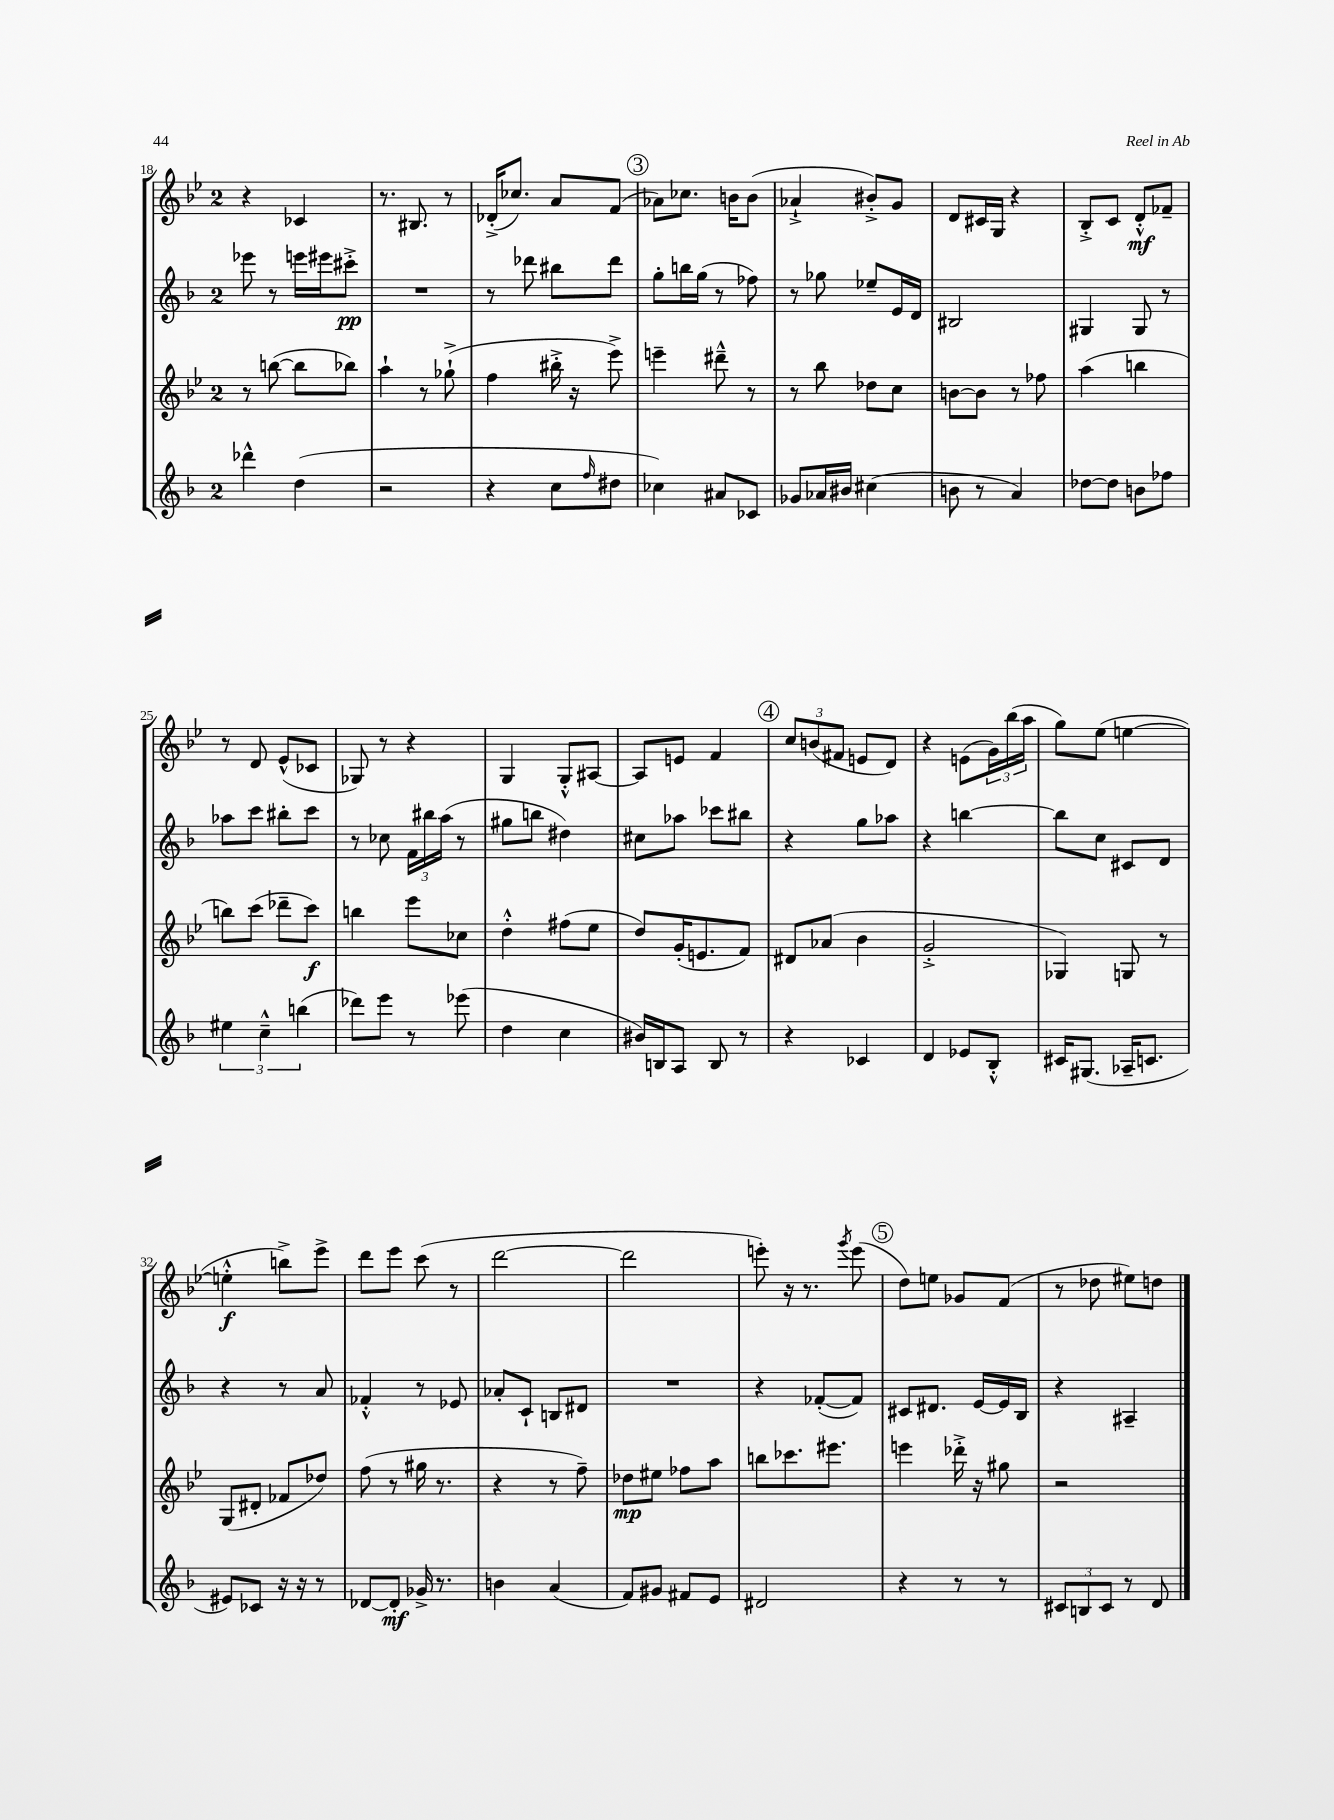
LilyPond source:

<<
\new StaffGroup <<
\new Staff = "s0" {
    \clef treble \key bes \major \once \override Staff.TimeSignature.style = #'single-digit \time 2/4
    r4 ces'4 |
    r8. bis8. r8 |
    des'16-.->( ces''8.) a'8 f'8( |
    \mark \markup { \circle "3" } aes'8) ces''8. b'16 b'8( |
    aes'4-!-> bis'8-.->) g'8 |
    d'8 cis'16 g16 r4 |
    bes8-.-> c'8 d'8-.-^\mf fes'8-- |
    r8 d'8 ees'8-^( ces'8 |
    ges8) r8 r4 |
    g4 g8-.-^ ais8~ |
    ais8 e'8 f'4 |
    \mark \markup { \circle "4" } \tuplet 3/2 { c''8 b'8( fis'8 } e'8 d'8) |
    r4 e'8( \tuplet 3/2 { g'16) bes''16( a''16 } |
    g''8) ees''8( e''4~ |
    e''4-.-^\f b''8->) ees'''8-> |
    d'''8 ees'''8 c'''8( r8 |
    d'''2~ |
    d'''2 |
    e'''8-.) r16 r8. \acciaccatura { g'''8 } e'''8( |
    \mark \markup { \circle "5" } d''8) e''8 ges'8 f'8( |
    r8 des''8 eis''8) d''8 \bar "|." |
}
\new Staff = "s1" {
    \clef treble \key f \major \once \override Staff.TimeSignature.style = #'single-digit \time 2/4
    ees'''8 r8 e'''16 eis'''16 cis'''8-.->\pp |
    R2 |
    r8 des'''8 bis''8 des'''8 |
    \mark \markup { \circle "3" } g''8-. b''16 g''16( r8 fes''8) |
    r8 ges''8 ees''8-- e'16 d'16 |
    bis2 |
    gis4 gis8 r8 |
    aes''8 c'''8 bis''8-. c'''8 |
    r8 ces''8 \tuplet 3/2 { f'16 bis''16 a''16( } r8 |
    gis''8 b''8 dis''4) |
    cis''8 aes''8 ces'''8 bis''8 |
    \mark \markup { \circle "4" } r4 g''8 aes''8 |
    r4 b''4~ |
    b''8 c''8 cis'8 d'8 |
    r4 r8 a'8 |
    fes'4-.-^ r8 ees'8 |
    aes'8-. c'8-! b8 dis'8 |
    R2 |
    r4 fes'8~-.( fes'8) |
    \mark \markup { \circle "5" } cis'8 dis'8. e'16~ e'16 bes16 |
    r4 ais4-- \bar "|." |
}
\new Staff = "s2" {
    \clef treble \key bes \major \once \override Staff.TimeSignature.style = #'single-digit \time 2/4
    r8 b''8~( b''8 bes''8) |
    a''4-! r8 ges''8-!->( |
    f''4 bis''16-.-> r16 ees'''8->) |
    \mark \markup { \circle "3" } e'''4-- dis'''8---^ r8 |
    r8 bes''8 des''8 c''8 |
    b'8~ b'8 r8 fes''8 |
    a''4( b''4 |
    b''8) c'''8( des'''8-- c'''8\f) |
    b''4 ees'''8 ces''8 |
    d''4-.-^ fis''8( ees''8 |
    d''8) g'16-.( e'8. f'8) |
    \mark \markup { \circle "4" } dis'8 aes'8( bes'4 |
    g'2-.-> |
    ges4) g8 r8 |
    g8( dis'8-. fes'8 des''8) |
    f''8( r8 gis''16 r8. |
    r4 r8 f''8--) |
    des''8\mp eis''8 fes''8 a''8 |
    b''8 ces'''8. eis'''8. |
    \mark \markup { \circle "5" } e'''4 des'''16-.-> r16 gis''8 |
    r2 \bar "|." |
}
\new Staff = "s3" {
    \clef treble \key f \major \once \override Staff.TimeSignature.style = #'single-digit \time 2/4
    des'''4-^ d''4( |
    r2 |
    r4 c''8 \grace { f''16 } dis''8 |
    \mark \markup { \circle "3" } ces''4) ais'8 ces'8 |
    ges'8 aes'16 bis'16 cis''4( |
    b'8 r8 a'4) |
    des''8~ des''8 b'8 fes''8 |
    \tuplet 3/2 { eis''4 c''4---^ b''4( } |
    des'''8) e'''8 r8 ees'''8( |
    d''4 c''4 |
    bis'16) b16 a8 b8 r8 |
    \mark \markup { \circle "4" } r4 ces'4 |
    d'4 ees'8 bes8-.-^ |
    cis'16 gis8.( aes16-- c'8. |
    eis'8) ces'8 r16 r16 r8 |
    des'8~ des'8-.\mf ges'16-> r8. |
    b'4 a'4( |
    f'8) gis'8 fis'8 e'8 |
    dis'2 |
    \mark \markup { \circle "5" } r4 r8 r8 |
    \tuplet 3/2 { cis'8 b8 cis'8 } r8 d'8 \bar "|." |
}
>>
>>
\layout { \context { \Score currentBarNumber = #18 } }
